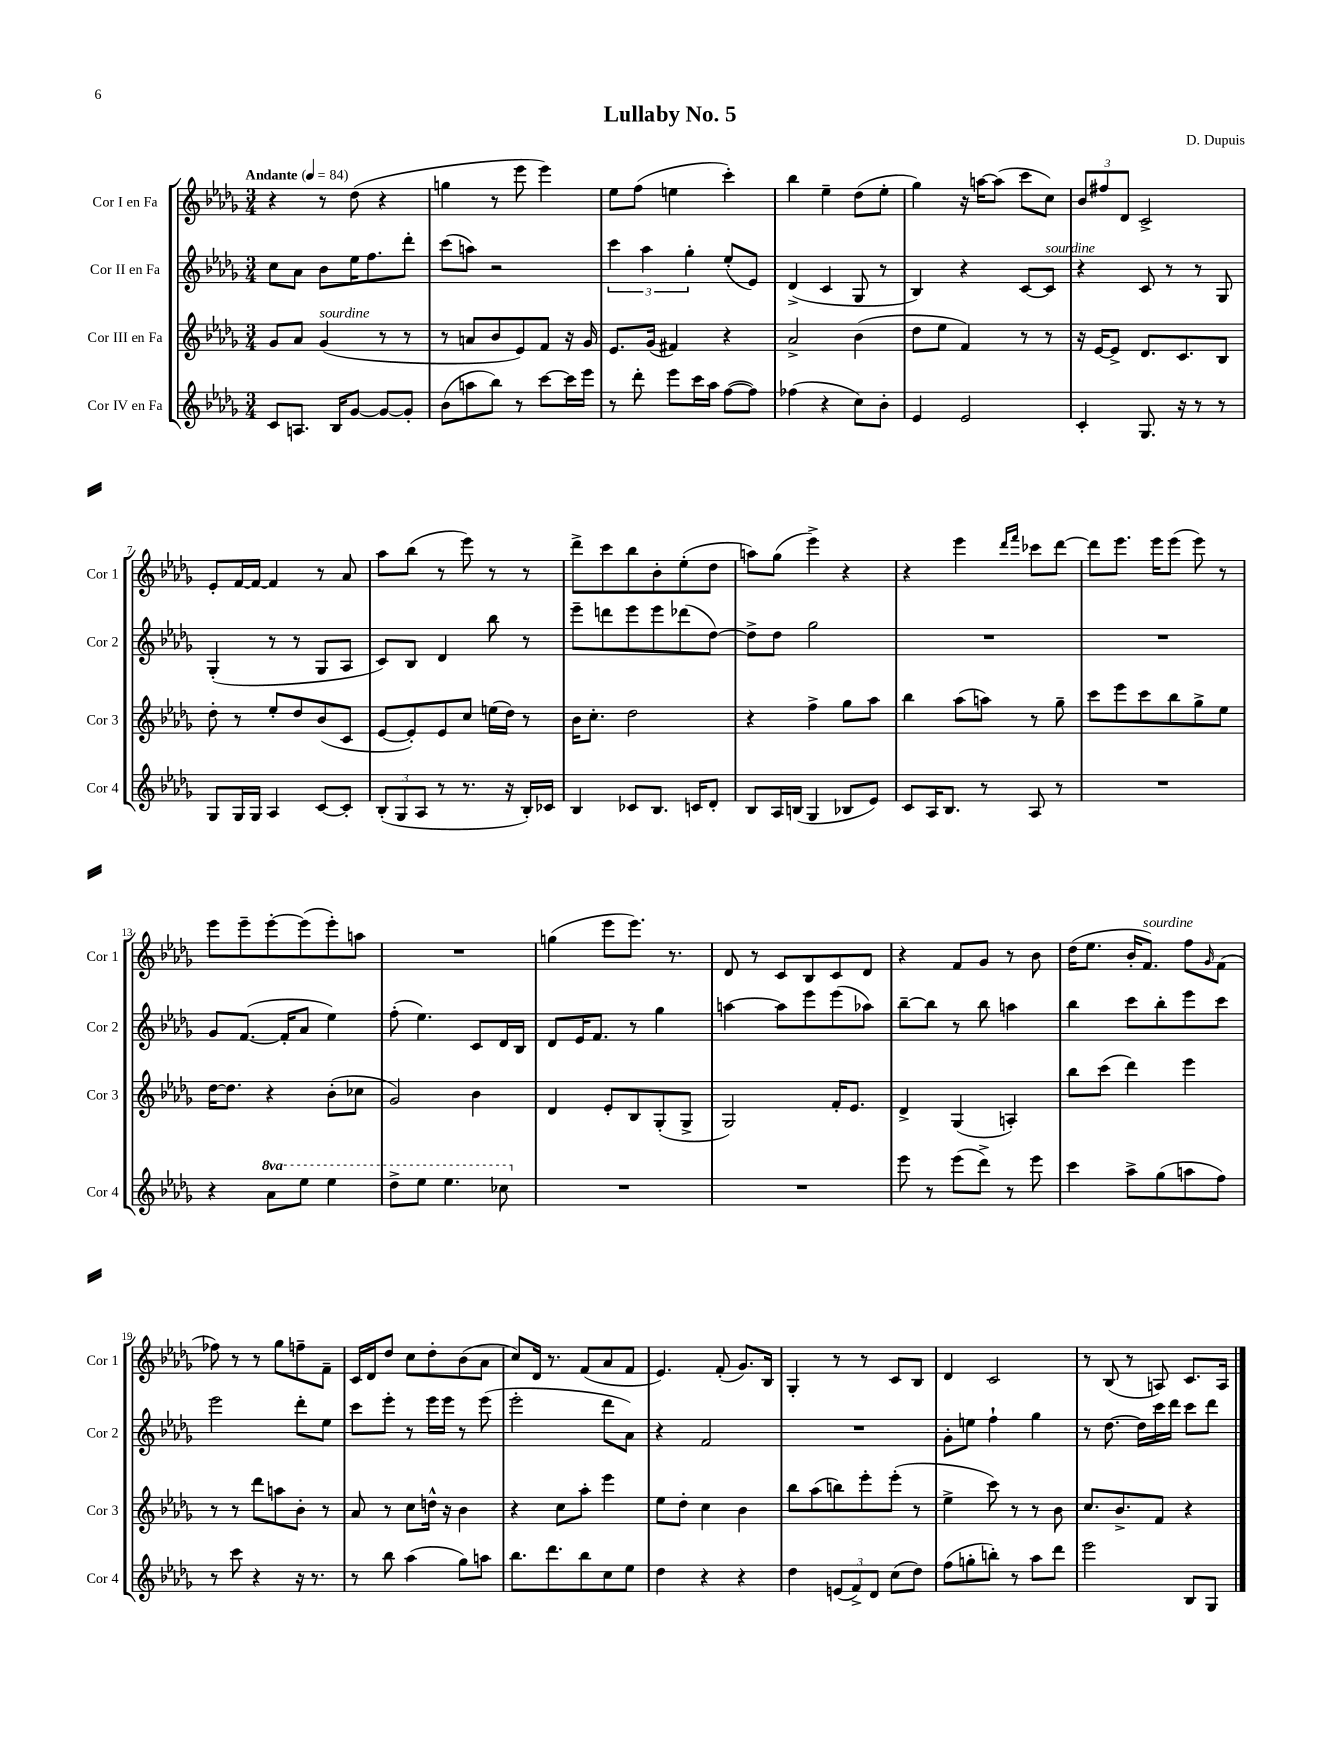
\header { title = "Lullaby No. 5" composer = "D. Dupuis" }
<<
\new StaffGroup <<
\new Staff = "s0" \with { instrumentName = "Cor I en Fa" shortInstrumentName = "Cor 1" } {
    \clef treble \key des \major \numericTimeSignature \time 3/4 \tempo "Andante" 4 = 84
    r4 r8 des''8( r4 |
    g''4 r8 ees'''8 ees'''4) |
    ees''8 f''8( e''4 c'''4-.) |
    bes''4 ees''4-- des''8( ees''8-. |
    ges''4) r16 a''16~ a''8( c'''8 c''8) |
    \tuplet 3/2 { bes'8 fis''8 des'8 } c'2-> |
    ees'8-. f'16~ f'16~ f'4 r8 aes'8 |
    aes''8 bes''8( r8 ees'''8) r8 r8 |
    des'''8-> c'''8 bes''8 bes'8-. ees''8-.( des''8 |
    a''8) ges''8( ees'''4->) r4 |
    r4 ees'''4 \grace { des'''16 f'''16 } ces'''8 des'''8~ |
    des'''8 ees'''8. ees'''16 ees'''8( ees'''8) r8 |
    ees'''8 ees'''8-- ees'''8~-. ees'''8( ees'''8-.) a''8 |
    R2. |
    g''4( ees'''8 ees'''8.) r8. |
    des'8 r8 c'8 bes8 c'8 des'8 |
    r4 f'8 ges'8 r8 bes'8 |
    des''16( ees''8. bes'16-. f'8.^\markup { \italic "sourdine" }) f''8 \grace { ges'16 } f'8( |
    fes''8) r8 r8 ges''8 f''8-- f'8-- |
    c'16 des'16 des''8 c''8 des''8-. bes'8( aes'8 |
    c''8) des'16 r8. f'8( aes'8 f'8 |
    ees'4.) f'8-.( ges'8.) bes16 |
    ges4-. r8 r8 c'8 bes8 |
    des'4 c'2 |
    r8 bes8( r8 a8) c'8. a16 \bar "|." |
}
\new Staff = "s1" \with { instrumentName = "Cor II en Fa" shortInstrumentName = "Cor 2" } {
    \clef treble \key des \major \numericTimeSignature \time 3/4
    c''8 aes'8 bes'8 ees''16 f''8. des'''8-. |
    c'''8( a''8) r2 |
    \tuplet 3/2 { c'''4 aes''4 ges''4-. } ees''8-.( ees'8) |
    des'4->( c'4 ges8 r8 |
    bes4) r4 c'8~ c'8^\markup { \italic "sourdine" } |
    r4 c'8 r8 r8 ges8 |
    ges4-.( r8 r8 ges8 aes8 |
    c'8) bes8 des'4 bes''8 r8 |
    ees'''8-- d'''8 ees'''8 ees'''8 des'''8( des''8~) |
    des''8-> des''8 ges''2 |
    R2. |
    R2. |
    ges'8 f'8.~( f'16-. aes'8 ees''4) |
    f''8-.( ees''4.) c'8 des'16 bes16 |
    des'8 ees'16 f'8. r8 ges''4 |
    a''4~ a''8 ees'''8 ees'''8( aes''8) |
    bes''8~-- bes''8 r8 bes''8 a''4 |
    bes''4 c'''8 bes''8-. ees'''8 c'''8 |
    ees'''2 des'''8-. ees''8 |
    c'''8 ees'''8-. r8 ees'''16 ees'''16 r8 ees'''8( |
    ees'''2-. des'''8 aes'8) |
    r4 f'2 |
    R2. |
    ges'8-. e''8 f''4-! ges''4 |
    r8 des''8.~ des''16 c'''16 des'''16 c'''8 des'''8 \bar "|." |
}
\new Staff = "s2" \with { instrumentName = "Cor III en Fa" shortInstrumentName = "Cor 3" } {
    \clef treble \key des \major \numericTimeSignature \time 3/4
    ges'8 aes'8 ges'4^\markup { \italic "sourdine" }( r8 r8 |
    r8 a'8 bes'8 ees'8) f'8 r16 ges'16 |
    ees'8. ges'16( fis'4) r4 |
    aes'2-> bes'4( |
    des''8 ees''8 f'4) r8 r8 |
    r16 ees'16~ ees'8-> des'8. c'8. bes8 |
    des''8-. r8 ees''8-. des''8 bes'8( c'8 |
    ees'8~ ees'8-.) ees'8 c''8 e''16( des''16) r8 |
    bes'16 c''8.-. des''2 |
    r4 f''4-> ges''8 aes''8 |
    bes''4 aes''8( a''8) r8 ges''8-- |
    c'''8 ees'''8 c'''8 bes''8 ges''8-> ees''8 |
    des''16~ des''8. r4 bes'8-.( ces''8 |
    ges'2) bes'4 |
    des'4 ees'8-. bes8 ges8-.( ges8-> |
    ges2) f'16-. ees'8. |
    des'4-> ges4( a4-.) |
    bes''8 c'''8( des'''4) ees'''4 |
    r8 r8 des'''8 a''8 bes'8-. r8 |
    aes'8 r8 c''8 d''16-^ r16 bes'4 |
    r4 c''8 aes''8-. ees'''4 |
    ees''8 des''8-. c''4 bes'4 |
    bes''8 aes''8( b''8) ees'''8-. ees'''8-.( r8 |
    ees''4-> c'''8) r8 r8 bes'8 |
    c''8. bes'8.-> f'8 r4 \bar "|." |
}
\new Staff = "s3" \with { instrumentName = "Cor IV en Fa" shortInstrumentName = "Cor 4" } {
    \clef treble \key des \major \numericTimeSignature \time 3/4 \set Staff.ottavationMarkups = #ottavation-simple-ordinals
    c'8 a8. bes16 ges'8~ ges'8~ ges'8-. |
    bes'8( a''8 bes''8) r8 c'''8~ c'''16 ees'''16 |
    r8 des'''8-. ees'''8 c'''16 aes''16 f''8~( f''8) |
    fes''4( r4 c''8) bes'8-. |
    ees'4 ees'2 |
    c'4-. ges8. r16 r8 r8 |
    ges8 ges16 ges16 aes4 c'8~ c'8-. |
    \tuplet 3/2 { bes8-.( ges8 aes8 } r8 r8. r16 bes16-.) ces'16 |
    bes4 ces'8 bes8. c'16 des'8-. |
    bes8 aes16 b16( ges4 bes8 ees'8) |
    c'8 aes16 bes8. r8 aes8 r8 |
    R2. |
    r4 \ottava #1 aes''8 ees'''8 ees'''4 |
    des'''8-> ees'''8 ees'''4. ces'''8 \ottava #0 |
    R2. |
    R2. |
    ees'''8 r8 ees'''8( des'''8->) r8 ees'''8 |
    c'''4 aes''8-> ges''8( a''8 f''8) |
    r8 c'''8 r4 r16 r8. |
    r8 bes''8 aes''4( ges''8) a''8 |
    bes''8. des'''8. bes''8 c''8 ees''8 |
    des''4 r4 r4 |
    des''4 \tuplet 3/2 { e'8( f'8->) des'8 } c''8( des''8) |
    f''8( g''8-. b''8-.) r8 aes''8 des'''8 |
    ees'''2 bes8 ges8 \bar "|." |
}
>>
>>
